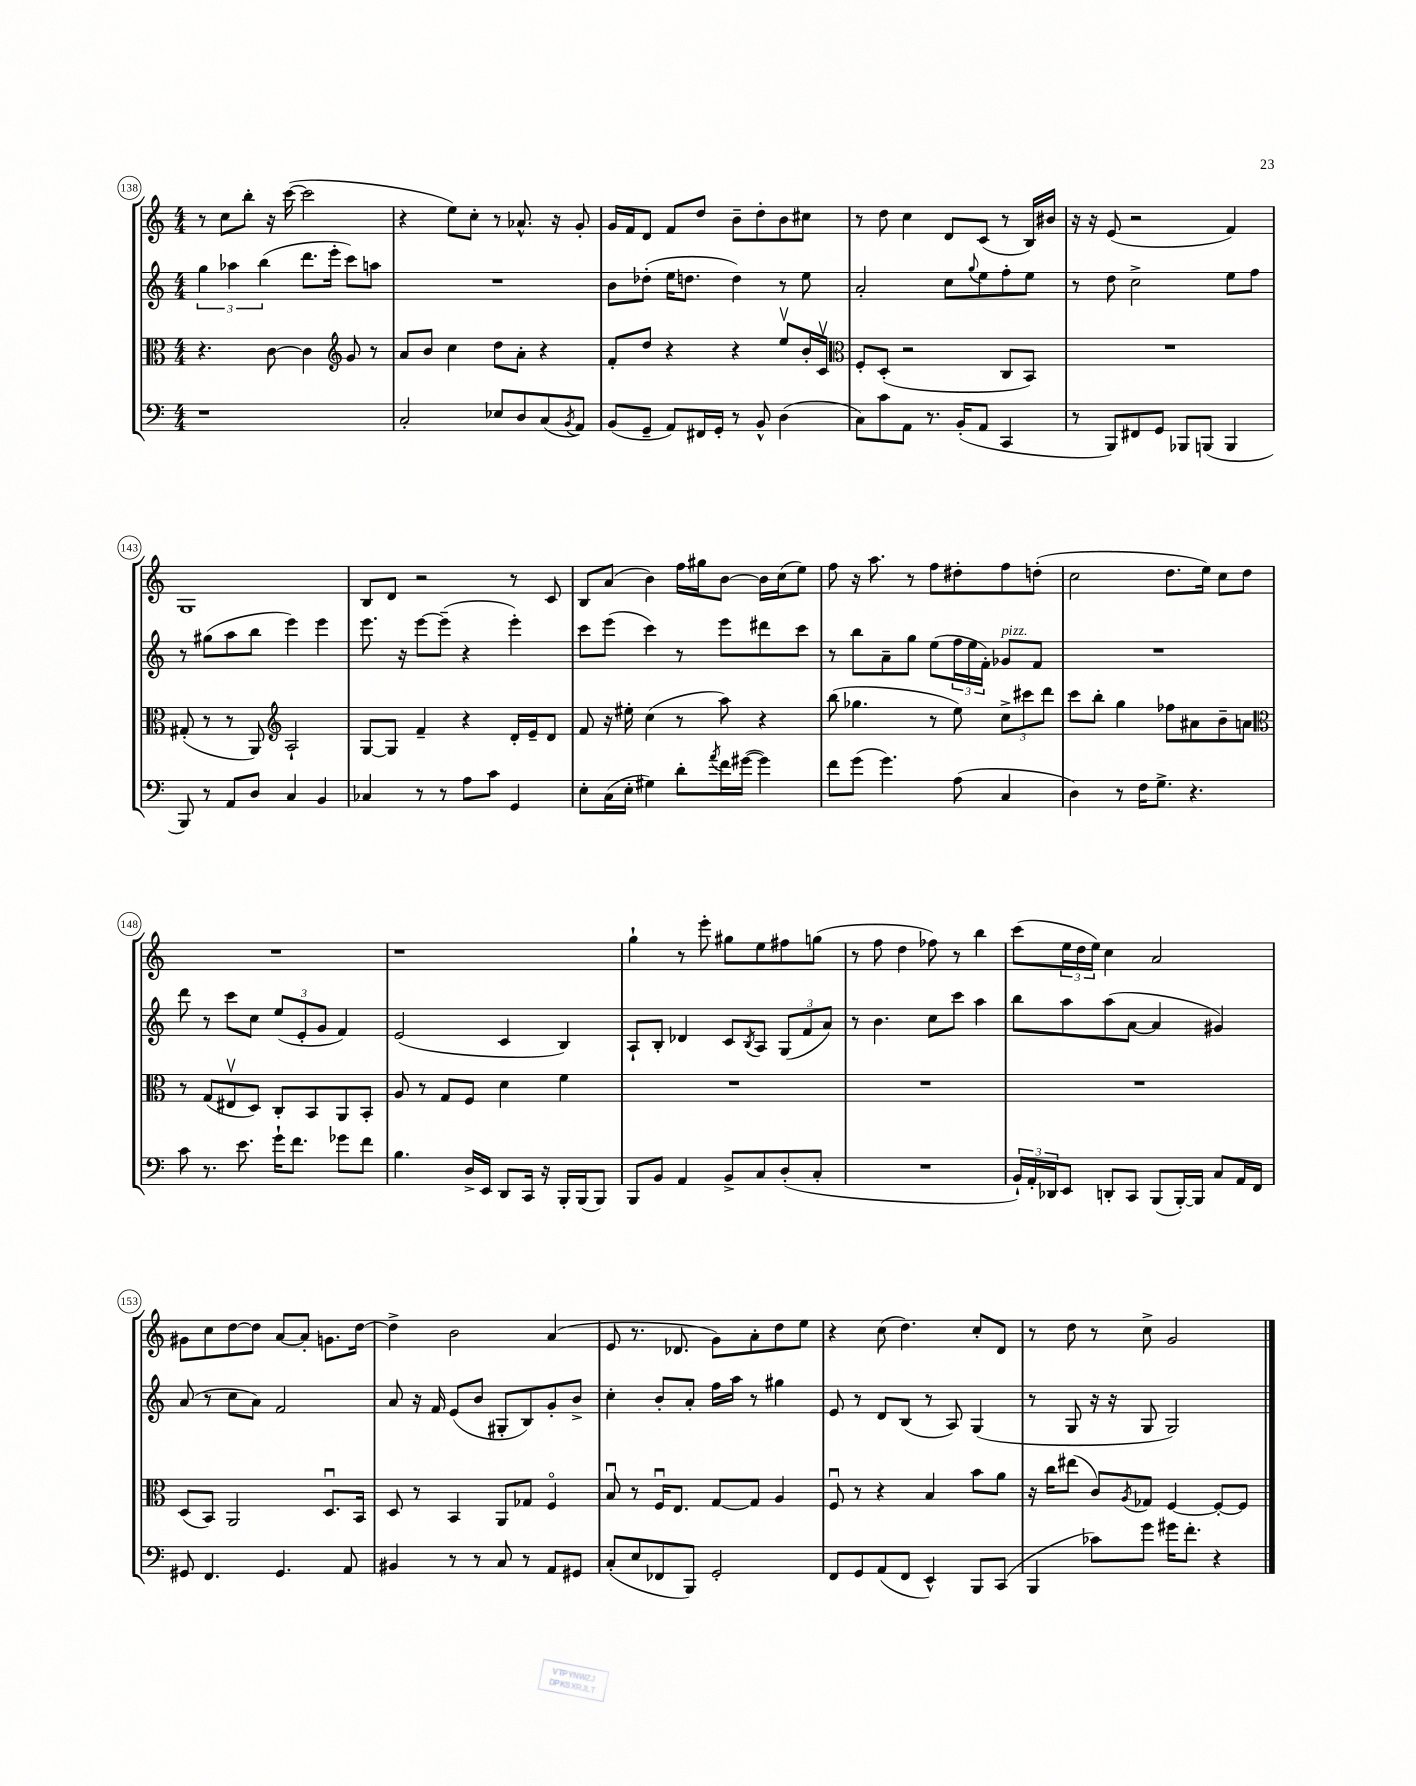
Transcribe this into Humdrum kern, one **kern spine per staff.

**kern	**kern	**kern	**kern
*staff4	*staff3	*staff2	*staff1
*clefF4	*clefC3	*clefG2	*clefG2
*k[]	*k[]	*k[]	*k[]
*M4/4	*M4/4	*M4/4	*M4/4
1r	4.r	6gg	8r
.	.	.	8cc
.	.	6aa-	.
.	.	.	8bb'
.	.	(6bb	.
.	[8c	.	16r
.	.	.	([16ccc
.	4c]	8.ddd	2ccc]
.	.	16eee'	.
*	*clefG2	*	*
.	8g	8ccc)	.
.	8r	8aa	.
=	=	=	=
2C'	8a	1r	4r
.	8b	.	.
.	4cc	.	8ee)
.	.	.	8cc'
8E-	8dd	.	8r
8D	8a'	.	8.a-^^
(8C	4r	.	.
.	.	.	16r
8qBB	.	.	.
8AA)	.	.	8g'
=	=	=	=
(8BB	8f'	8b	16g
.	.	.	16f
8GG~	8dd	(8dd-'	8d
8AA)	4r	16ee	8f
.	.	8.dd	.
16FF#	.	.	8dd
16GG'	.	.	.
8r	4r	4dd)	8b~
8BB^^	.	.	8dd'
(4D	8eev	8r	8b
.	16b'	8ee	8cc#
.	16cv	.	.
=	=	=	=
*	*clefC3	*	*
8C)	8F'	2a'	8r
8c	(8D'	.	8dd
8AA	2r	.	4cc
8.r	.	.	.
.	.	8cc	8d
(16BB'	.	.	.
.	.	8qqgg	.
8AA	.	8ee	(8c
4CC	8C	8ff'	8r
.	8BB)	8ee	16B)
.	.	.	16b#
=	=	=	=
8r	1r	8r	16r
.	.	.	16r
8BBB)	.	8dd	(8e
8FF#	.	2cc^	2r
8GG	.	.	.
8BBB-	.	.	.
(8BBB	.	.	.
4BBB	.	8ee	4f)
.	.	8ff	.
=	=	=	=
8BBB)	(8G#'	8r	1G
8r	8r	(8gg#	.
8AA	8r	8aa	.
8D	8AA)	8bb	.
*	*clefG2	*	*
4C	2A`	4eee)	.
4BB	.	4eee	.
=	=	=	=
4C-	[8G	8.eee	8B
.	8G]	.	8d
.	.	16r	.
8r	4f~	[8eee	2r
8r	.	(8eee~]	.
8A	4r	4r	.
8c	.	.	.
4GG	16d'	4eee')	8r
.	16e~	.	.
.	8d	.	8c
=	=	=	=
8E'	8f	8ccc	8B
(16C	16r	(8eee	(8a
16E'	16ee#'	.	.
4G#)	(4cc	4ccc)	4b)
8d'	8r	8r	16ff
.	.	.	16gg#
8qa	.	.	.
16f	8aa)	8eee	[8b
([16g#	.	.	.
4g#])	4r	8ddd#	16b]
.	.	.	(16cc
.	.	8ccc	8ee)
=	=	=	=
8f	(8bb	8r	8ff
(8g	4.gg-	8bb	16r
.	.	.	8.aa
4.g)	.	8a~	.
.	.	8gg	8r
.	8r	(8ee	8ff
(8A	8ee)	24ff	8dd#'
.	.	24ee	.
.	.	24f')	.
4C	12cc^	8g-	8ff
.	12ccc#	.	.
.	.	8f	(8dd'
.	12ddd	.	.
=	=	=	=
4D)	8ccc	1r	2cc
.	8bb'	.	.
8r	4gg	.	.
16F	.	.	.
8.G^	.	.	.
.	8ff-	.	8.dd
4.r	8a#	.	.
.	.	.	16ee)
.	8b~	.	8cc
.	8a	.	8dd
=	=	=	=
*	*clefC3	*	*
8c	8r	8ddd	1r
8.r	(8G	8r	.
.	8E#v	8ccc	.
8.e	.	.	.
.	8D)	8cc	.
16g`	8C'	(12ee	.
8.f	.	.	.
.	.	12e'	.
.	8BB	.	.
.	.	12g	.
8g-	8AA	4f)	.
8f	8BB'	.	.
=	=	=	=
4.B	8A	(2e	1r
.	8r	.	.
.	8G	.	.
16D^	8F	.	.
16EE	.	.	.
8DD	4d	4c	.
16CC	.	.	.
16r	.	.	.
16BBB'	4f	4B)	.
(16BBB	.	.	.
8BBB)	.	.	.
=	=	=	=
8BBB	1r	8A`	4gg`
8BB	.	8B'	.
4AA	.	4d-	8r
.	.	.	8eee'
8BB^	.	8c	8gg#
.	.	8qB	.
8C	.	8A	8ee
(8D'	.	(12G	8ff#
.	.	12f	.
8C'	.	.	(8gg
.	.	12a)	.
=	=	=	=
1r	1r	8r	8r
.	.	4.b	8ff
.	.	.	4dd
.	.	8cc	8ff-)
.	.	8ccc	8r
.	.	4aa	4bb
=	=	=	=
24BB`)	1r	8bb	(8ccc
24AA'	.	.	.
24DD-	.	.	.
8EE	.	8aa	24ee
.	.	.	24dd
.	.	.	24ee)
8DD'	.	(8aa	4cc
8CC	.	[8a	.
(8BBB	.	4a]	2a
[16BBB')	.	.	.
16BBB]	.	.	.
8C	.	4g#)	.
16AA	.	.	.
16FF	.	.	.
=	=	=	=
8GG#	(8D	(8a	8g#
4.FF	8BB)	8r	8cc
.	2AA	8cc	[8dd
.	.	8a)	8dd]
4.GG#	.	2f	[8a
.	.	.	8a']
.	8.Du	.	8.g
8AA	.	.	.
.	16BB	.	[16dd
=	=	=	=
4BB#	8D	8a	4dd^]
.	8r	16r	.
.	.	16f	.
8r	4BB	(8e	2b
8r	.	8b	.
8C	8AA	8G#'	.
8r	8G-	8B)	.
8AA	4Fo	8g'	(4a
8GG#	.	8b^	.
=	=	=	=
(8C'	8Bu	4cc'	8e
8E	8r	.	8.r
8FF-	16Fu	8b'	.
.	8.E	.	8.d-
8BBB)	.	8a'	.
2GG'	[8G	16ff	8g)
.	.	16aa	.
.	8G]	8r	8a'
.	4A	4gg#	8dd
.	.	.	8ee
=	=	=	=
8FF	8Fu	8e	4r
8GG	8r	8r	.
(8AA	4r	8d	(8cc
8FF	.	(8B	4.dd)
4EE^^)	4B	8r	.
.	.	8A)	.
8BBB	8b	(4G	8cc'
(8CC	8a	.	8d
=	=	=	=
4BBB	16r	8r	8r
.	16cc	.	.
.	(8ee#	8G	8dd
8c-)	8c)	16r	8r
.	.	16r	.
.	8qA	.	.
8g	8G-	8G	8cc^
16g#	[4F	2G)	2g
8.f'	.	.	.
4r	8F'_	.	.
.	8F]	.	.
==	==	==	==
*-	*-	*-	*-
